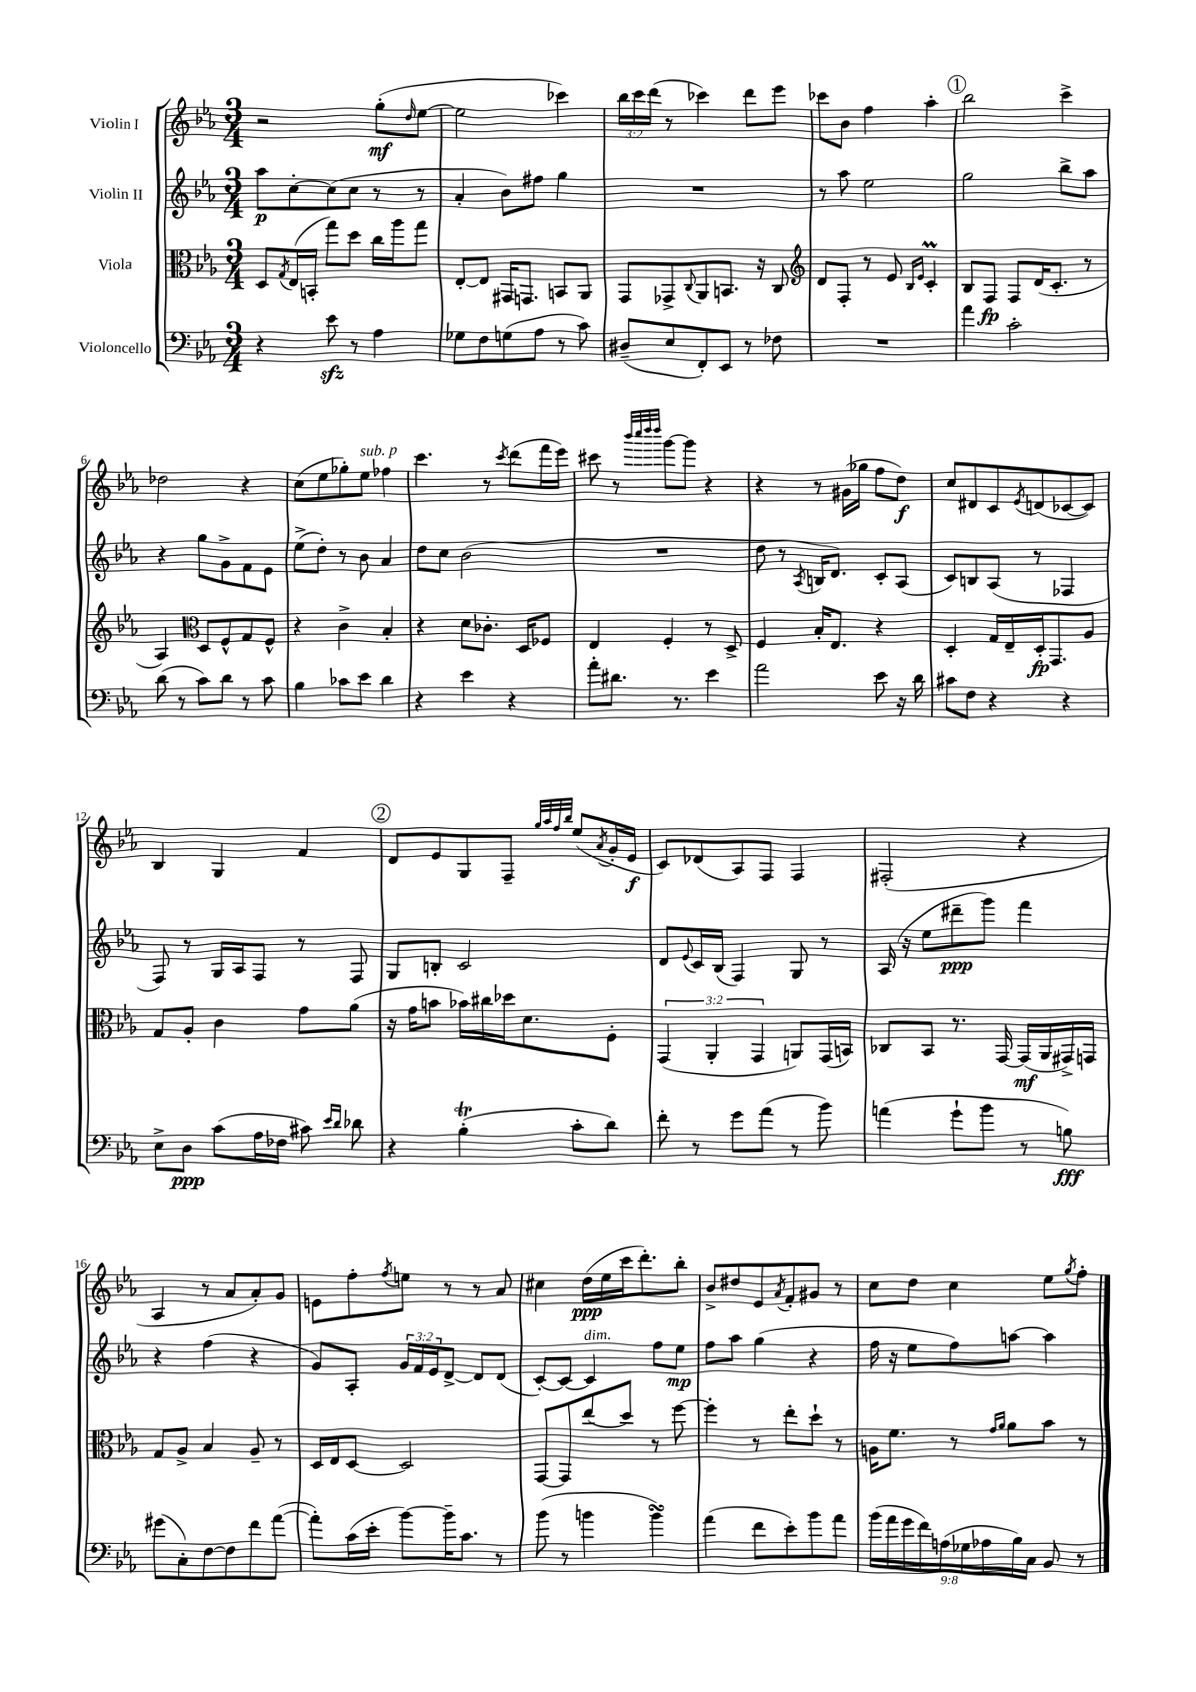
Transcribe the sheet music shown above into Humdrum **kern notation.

**kern	**dynam	**kern	**dynam	**kern	**dynam	**kern	**dynam
*part4	*part4	*part3	*part3	*part2	*part2	*part1	*part1
*staff4	*staff4	*staff3	*staff3	*staff2	*staff2	*staff1	*staff1
*I"Violoncello	*	*I"Viola	*	*I"Violin II	*	*I"Violin I	*
*clefF4	*	*clefC3	*	*clefG2	*	*clefG2	*
*k[b-e-a-]	*	*k[b-e-a-]	*	*k[b-e-a-]	*	*k[b-e-a-]	*
*M3/4	*	*M3/4	*	*M3/4	*	*M3/4	*
=1	=1	=1	=1	=1	=1	=1	=1
4r	.	8D/L	.	8aa-\L	p	2r	.
.	.	8qG/	.	.	.	.	.
.	.	(16E-/L	.	[8cc'\	.	.	.
.	.	16BBn'/JJ	.	.	.	.	.
8e-zz\	.	8gg\L)	.	(8cc\]	.	.	.
8r	.	8dd\J	.	8cc\J	.	.	.
4A-\	.	16cc\LL	.	8r	.	(8gg'\L	mf
.	.	16aa-\J	.	.	.	.	.
.	.	.	.	.	.	16qqdd/	.
.	.	8gg\J	.	8r	.	[8ee-\J	.
=2	=2	=2	=2	=2	=2	=2	=2
8G-X\L	.	[8E-'/L	.	4a-'/	.	2ee-\]	.
8F\	.	8E-/J]	.	.	.	.	.
(8Gn\	.	16GG#X/KL	.	8b-\L)	.	.	.
.	.	8.GGn/J	.	.	.	.	.
8A-\J	.	.	.	8ff#X\J	.	.	.
8r	.	8BBn/L	.	4gg\	.	4ccc-X\)	.
8c\)	.	8AA-/J	.	.	.	.	.
=3	=3	=3	=3	=3	=3	=3	=3
(8D#X~/L	.	8GG/L	.	2.r	.	24bb-\LL	.
.	.	.	.	.	.	24ccc\	.
.	.	.	.	.	.	(24ddd\JJ	.
8E-/	.	8GG-X^/	.	.	.	8r	.
.	.	8qqC/	.	.	.	.	.
8FF'/)	.	8AA-/	.	.	.	4ccc-X\)	.
8EE-/J	.	8.BBn/J	.	.	.	.	.
8r	.	.	.	.	.	8ddd\L	.
.	.	16r	.	.	.	.	.
8F-X\	.	8C/	.	.	.	8eee-\J	.
=4	=4	=4	=4	=4	=4	=4	=4
*	*	*clefG2	*	*	*	*	*
2.r	.	8d/L	.	8r	.	8ccc-X\L	.
.	.	8F'/J	.	8aa-\	.	8b-\J	.
.	.	8r	.	2ee-\	.	4ff\	.
.	.	8e-/	.	.	.	.	.
.	.	16qqB-/LL	.	.	.	.	.
.	.	16qqe-/JJ	.	.	.	.	.
.	.	4cM'/	.	.	.	4aa-'\	.
!!LO:REH:place=s1:t=1
=5	=5	=5	=5	=5	=5	=5	=5
4a-\	.	8B-/L	.	2gg\	.	2bb-\	.
.	.	8F/J	fp	.	.	.	.
2c'\	.	8F/L	.	.	.	.	.
.	.	(16d/K	.	.	.	.	.
.	.	8.c'/J	.	.	.	.	.
.	.	.	.	8bb-^\L	.	4ccc^\	.
.	.	8r	.	8aa-\J	.	.	.
!!LO:LB:g=z
=6	=6	=6	=6	=6	=6	=6	=6
(8d\	.	4A-/)	.	4r	.	2dd-X\	.
8r	.	.	.	.	.	.	.
*	*	*clefC3	*	*	*	*	*
8c\L)	.	8D/L	.	8gg\L	.	.	.
8d\J	.	8F^^/	.	8g^\	.	.	.
8r	.	8G/	.	8f\	.	4r	.
8c\	.	8F^^/J	.	8e-\J	.	.	.
=7	=7	=7	=7	=7	=7	=7	=7
4B-\	.	4r	.	(8ee-^\L	.	(8cc\L	.
.	.	.	.	8dd'\J)	.	8ee-\	.
8c-X\L	.	4c^\	.	8r	.	8gg-X'\)	.
!	!	!	!	!	!	!LO:TX:a:i:t=sub. p	!
8e-\J	.	.	.	8b-\	.	8ee-\J	.
4d\	.	4B-'/	.	4a-/	.	4ff-X\	.
=8	=8	=8	=8	=8	=8	=8	=8
4r	.	4r	.	8dd\L	.	4.ccc\	.
.	.	.	.	8cc\J	.	.	.
4e-\	.	8d\L	.	(2b-\	.	.	.
.	.	8.c-X'\J	.	.	.	8r	.
.	.	.	.	.	.	8qccc/	.
4r	.	.	.	.	.	(8ddd\L	.
.	.	16D/KL	.	.	.	.	.
.	.	8F-X/J	.	.	.	16fff\L	.
.	.	.	.	.	.	16eee-\JJ)	.
=9	=9	=9	=9	=9	=9	=9	=9
8a-'\L	.	4E-/	.	2.r	.	8ccc#X\	.
8.d#X\J	.	.	.	.	.	8r	.
.	.	.	.	.	.	32qqbbb-/LLL	.
.	.	.	.	.	.	32qqcccc/	.
.	.	.	.	.	.	32qqdddd/	.
.	.	.	.	.	.	32qqdddd/JJJ	.
.	.	4F'/	.	.	.	[8ggg\L	.
8.r	.	.	.	.	.	.	.
.	.	.	.	.	.	8ggg\J]	.
4e-\	.	8r	.	.	.	4r	.
.	.	8D^/	.	.	.	.	.
=10	=10	=10	=10	=10	=10	=10	=10
2a-\	.	4F/	.	8dd\	.	4r	.
.	.	.	.	8r	.	.	.
.	.	.	.	8qA-/	.	.	.
.	.	16B-'/KL	.	16Bn/KL	.	8r	.
.	.	8.E-/J	.	8.d/J)	.	.	.
.	.	.	.	.	.	(16g#X\LL	.
.	.	.	.	.	.	16gg-X\JJ	.
8e-\	.	4r	.	8c'/L	.	8ff\L	.
16r	.	.	.	(8A-/J	.	8dd\J)	f
16d\	.	.	.	.	.	.	.
=11	=11	=11	=11	=11	=11	=11	=11
8c#X\L	.	4D'/	.	8c/L)	.	8cc/L	.
8F\J	.	.	.	8Bn/	.	8d#X/	.
4r	.	16G/LL	.	(8A-/J	.	8c/	.
.	.	16E-~/	.	.	.	.	.
.	.	.	.	.	.	8qe-/	.
.	.	16D'/J	fp	8r	.	(8dn/	.
.	.	8.GG/	.	.	.	.	.
4r	.	.	.	4F-X/	.	[8c-X/	.
.	.	8A-/J	.	.	.	8c-/J])	.
!!LO:LB:g=z
=12	=12	=12	=12	=12	=12	=12	=12
8E-^\L	.	8G/L	.	8F/)	.	4B-/	.
8D\J	ppp	8A-'/J	.	8r	.	.	.
(8c\L	.	4c\	.	16G/LL	.	4G/	.
.	.	.	.	16A-/J	.	.	.
16A-\L	.	.	.	8F/J	.	.	.
16F-X\JJ	.	.	.	.	.	.	.
8c#X\)	.	8g\L	.	8r	.	4f/	.
16qqe-/LL	.	.	.	.	.	.	.
16qqd/JJ	.	.	.	.	.	.	.
8d-X\	.	(8a-\J	.	8F/	.	.	.
!!LO:REH:place=s1:t=2
=13	=13	=13	=13	=13	=13	=13	=13
4r	.	16r	.	8G/L	.	8d/L	.
.	.	16g\KL	.	.	.	.	.
.	.	8bn\J	.	8Bn'/J	.	8e-/	.
(4B-T'\	.	16b-X\LL)	.	2c/	.	8G/	.
.	.	16cc#X\	.	.	.	.	.
.	.	16dd-X\J	.	.	.	8F~/J	.
.	.	8.d\	.	.	.	.	.
.	.	.	.	.	.	32qqgg/LLL	.
.	.	.	.	.	.	32qqaa-/	.
.	.	.	.	.	.	32qqff/	.
.	.	.	.	.	.	32qqbb-/JJJ	.
8c'\L	.	.	.	.	.	(8ee-/L	.
.	.	.	.	.	.	8qa-/	.
8d\J)	.	8F'\J	.	.	.	16g'/L	.
.	.	.	.	.	.	16e-/JJ	f
=14	=14	=14	=14	=14	=14	=14	=14
8f'\	.	(6GG/	.	8d/L	.	8c/L)	.
.	.	.	.	8qqe-/	.	.	.
8r	.	.	.	16c/L	.	(8d-X/	.
.	.	6AA-'/	.	.	.	.	.
.	.	.	.	(16B-/JJ	.	.	.
8g\L	.	.	.	4F/)	.	8A-/)	.
.	.	6GG/	.	.	.	.	.
(8a-\J	.	.	.	.	.	8F/J	.
8r	.	8AAn/L)	.	8G/	.	4F/	.
8b-\)	.	(16GG/L	.	8r	.	.	.
.	.	16BBn/JJ)	.	.	.	.	.
=15	=15	=15	=15	=15	=15	=15	=15
(4an\	.	8C-X/L	.	(16A-/	.	(2F#X'/	.
.	.	.	.	16r	.	.	.
.	.	8BB-/J	.	8ee-\L	.	.	.
8g`\L	.	8.r	.	8ddd#X~\	ppp	.	.
8b-\J	.	.	.	8ggg\J)	.	.	.
.	.	[16GG/	.	.	.	.	.
8r	.	(16GG/LL]	mf	4fff\	.	4r	.
.	.	16AA-/	.	.	.	.	.
8Bn\)	fff	16GG#X^/)	.	.	.	.	.
.	.	16GGn/JJ	.	.	.	.	.
!!LO:LB:g=z
=16	=16	=16	=16	=16	=16	=16	=16
(8g#X\L	.	8G/L	.	4r	.	4A-/	.
8C'\)	.	8A-^/J	.	.	.	.	.
[8F\	.	4B-/	.	(4ff\	.	8r	.
8F\]	.	.	.	.	.	8a-/L	.
8f\	.	8A-~/	.	4r	.	8a-'/)	.
([8a-\J	.	8r	.	.	.	8g/J	.
=17	=17	=17	=17	=17	=17	=17	=17
8a-'\L])	.	16D/LL	.	8g/L)	.	8en\L	.
.	.	16E-/J	.	.	.	.	.
(16c\L	.	[8D/J	.	8A-'/J	.	8ff'\	.
16e-'\JJ	.	.	.	.	.	.	.
.	.	.	.	.	.	8qff/	.
[8b-\L)	.	2D/]	.	24g/LL	.	8een\J	.
.	.	.	.	24f/	.	.	.
.	.	.	.	24e-/J	.	.	.
16b-~\K]	.	.	.	[8d^/J	.	8r	.
8.c\J	.	.	.	.	.	.	.
.	.	.	.	8d/L]	.	8r	.
8r	.	.	.	(8d/J	.	8a-/	.
=18	=18	=18	=18	=18	=18	=18	=18
(8b-\	.	[8GG/L	.	[8c'/L)	.	4cc#X\	.
8r	.	8GG/]	.	8c/J_	.	.	.
!	!	!	!	!LO:TX:a:i:t=dim.	!	!	!
4bn\	.	(8ee-/	.	4c/]	.	(16dd\LL	ppp
.	.	.	.	.	.	16ee-\	.
.	.	8dd/J)	.	.	.	16ccc\J	.
.	.	.	.	.	.	8.ddd'\)	.
4bsSsS\)	.	8r	.	8ff\L	.	.	.
.	.	[8ff\	.	8ee-\J	mp	8bb-'\J	.
=19	=19	=19	=19	=19	=19	=19	=19
(4a-\	.	4ff'\]	.	8ff\L	.	8b-^/L	.
.	.	.	.	8aa-\J	.	8dd#X/	.
8f\L	.	8r	.	(4gg\	.	8e-/	.
.	.	.	.	.	.	8qa-/	.
8e-'\)	.	8ee-'\L	.	.	.	8f'/	.
8b-\	.	8dd`\J	.	4r	.	8g#X/J	.
8a-\J	.	8r	.	.	.	8r	.
=20	=20	=20	=20	=20	=20	=20	=20
(18b-\LL	.	16An\KL	.	16ff\	.	8cc\L	.
18a-\	.	.	.	.	.	.	.
.	.	8.f\J	.	16r	.	.	.
18g\	.	.	.	.	.	.	.
.	.	.	.	8ee-\L	.	8dd\J	.
18f\)	.	.	.	.	.	.	.
(18An\	.	.	.	.	.	.	.
.	.	8r	.	8ff\)	.	4cc\	.
18G-X\	.	.	.	.	.	.	.
18A-X\	.	.	.	.	.	.	.
.	.	16qqg/LL	.	.	.	.	.
.	.	16qqa-/JJ	.	.	.	.	.
.	.	8a-\L	.	[8aan\J	.	.	.
18B-\)	.	.	.	.	.	.	.
18C\JJ	.	.	.	.	.	.	.
8BB-/	.	8b-\J	.	4aa\]	.	8ee-\L	.
.	.	.	.	.	.	8qgg/	.
8r	.	8r	.	.	.	8ff'\J	.
==	==	==	==	==	==	==	==
*-	*-	*-	*-	*-	*-	*-	*-
